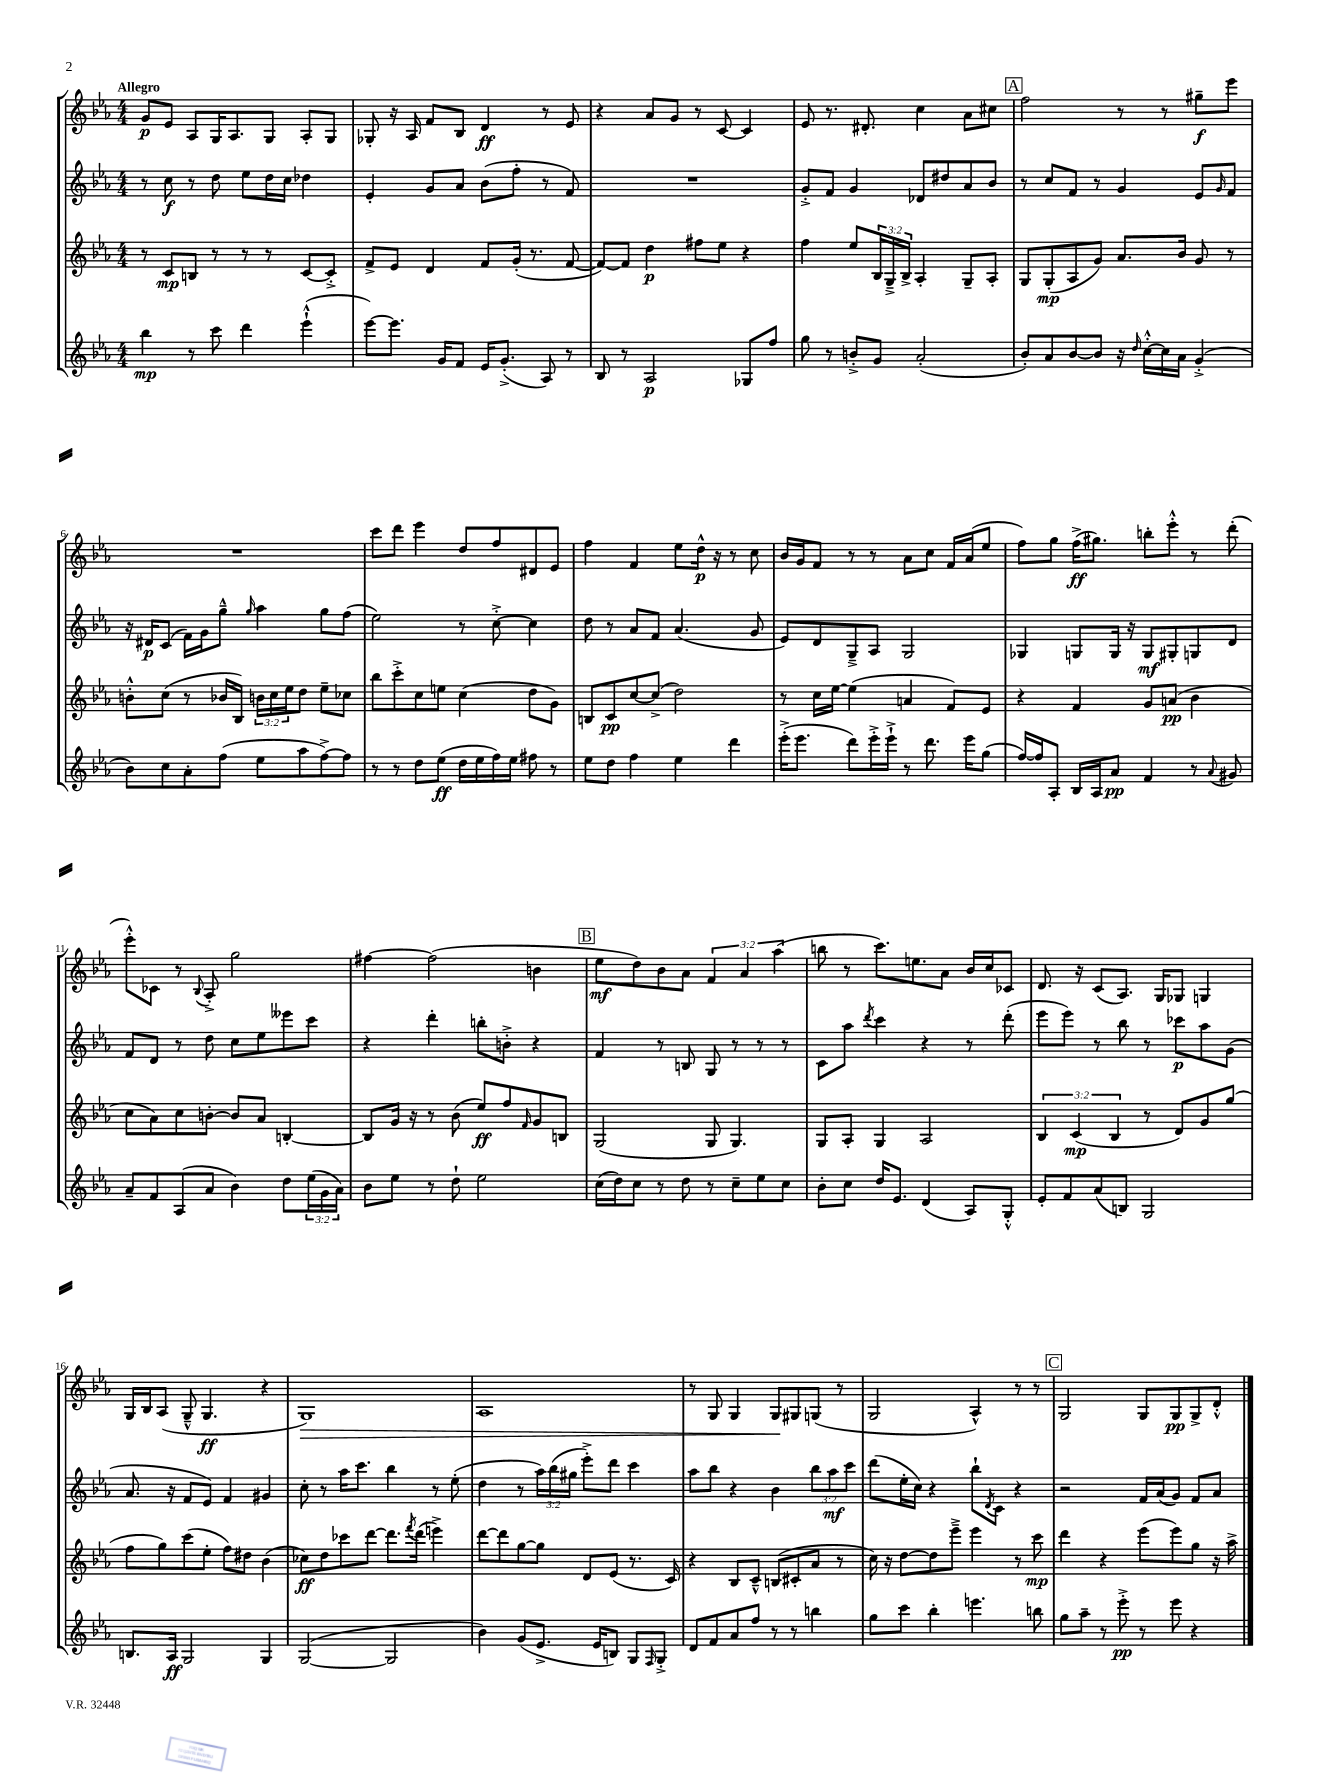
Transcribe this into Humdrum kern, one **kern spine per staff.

**kern	**dynam	**kern	**dynam	**kern	**dynam	**kern	**dynam
*part4	*part4	*part3	*part3	*part2	*part2	*part1	*part1
*staff4	*staff4	*staff3	*staff3	*staff2	*staff2	*staff1	*staff1
*clefG2	*	*clefG2	*	*clefG2	*	*clefG2	*
*k[b-e-a-]	*	*k[b-e-a-]	*	*k[b-e-a-]	*	*k[b-e-a-]	*
*M4/4	*	*M4/4	*	*M4/4	*	*M4/4	*
=1	=1	=1	=1	=1	=1	=1	=1
!	!	!	!	!	!	!LO:TX:a:B:t=Allegro	!
4bb-\	mp	8r	.	8r	.	8g/L	p
.	.	8c/L	mp	8cc\	f	8e-/J	.
8r	.	8Bn/J	.	8r	.	8A-/L	.
8ccc\	.	8r	.	8dd\	.	16G/K	.
.	.	.	.	.	.	8.A-/	.
4ddd\	.	8r	.	8ee-\L	.	.	.
.	.	8r	.	16dd\L	.	8G/J	.
.	.	.	.	16cc\JJ	.	.	.
(4eee-`^^\	.	[8c/L	.	4dd-X\	.	8A-'/L	.
.	.	8c'^/J]	.	.	.	8G/J	.
=2	=2	=2	=2	=2	=2	=2	=2
[8eee-\L)	.	8f^/L	.	4e-'/	.	8G-X'/	.
8.eee-\J]	.	8e-/J	.	.	.	16r	.
.	.	.	.	.	.	16A-/	.
.	.	4d/	.	8g/L	.	8f/L	.
16g/KL	.	.	.	.	.	.	.
8f/J	.	.	.	8a-/J	.	8B-/J	.
16e-/KL	.	8f/L	.	(8b-\L	.	4d/	ff
(8.g'^/J	.	.	.	.	.	.	.
.	.	(16g'/Jk	.	8ff'\J	.	.	.
.	.	8.r	.	.	.	.	.
8A-/)	.	.	.	8r	.	8r	.
8r	.	[8f/	.	8f/)	.	8e-/	.
=3	=3	=3	=3	=3	=3	=3	=3
8B-/	.	8f/L_)	.	1r	.	4r	.
8r	.	8f/J]	.	.	.	.	.
2A-/	p	4dd\	p	.	.	8a-/L	.
.	.	.	.	.	.	8g/J	.
.	.	8ff#X\L	.	.	.	8r	.
.	.	8ee-\J	.	.	.	[8c/	.
8G-X/L	.	4r	.	.	.	4c/]	.
8ff/J	.	.	.	.	.	.	.
=4	=4	=4	=4	=4	=4	=4	=4
8gg\	.	4ff\	.	8g'^/L	.	8e-/	.
8r	.	.	.	8f/J	.	8.r	.
8bn'^/L	.	8ee-/L	.	4g/	.	.	.
.	.	.	.	.	.	8.d#X'/	.
8g/J	.	24B-/L	.	.	.	.	.
.	.	24G~^/	.	.	.	.	.
.	.	24B-^/JJ	.	.	.	.	.
(2a-'/	.	4A-'/	.	8d-X/L	.	4cc\	.
.	.	.	.	8dd#X/	.	.	.
.	.	8G~/L	.	8a-/	.	8a-\L	.
.	.	8A-'/J	.	8b-/J	.	8cc#X\J	.
!!LO:REH:place=s1:t=A
=5	=5	=5	=5	=5	=5	=5	=5
8b-'/L)	.	8G/L	.	8r	.	2ff\	.
8a-/	.	(8G'/	mp	8cc/L	.	.	.
[8b-/	.	8A-/	.	8f/J	.	.	.
8b-/J]	.	8g/J)	.	8r	.	.	.
16r	.	8.a-/L	.	4g/	.	8r	.
16qqdd/	.	.	.	.	.	.	.
[16cc'^^\LL	.	.	.	.	.	.	.
16cc\]	.	.	.	.	.	8r	.
16a-\JJ	.	16b-/Jk	.	.	.	.	.
(4g'^/	.	8g/	.	8e-/L	.	8gg#X~\L	f
.	.	.	.	16qqg/	.	.	.
.	.	8r	.	8f/J	.	8eee-\J	.
!!LO:LB:g=z
=6	=6	=6	=6	=6	=6	=6	=6
8b-\L)	.	8bn'^^\L	.	16r	.	1r	.
.	.	.	.	16d#X/KL	p	.	.
8cc\	.	(8cc\J	.	(8c/J	.	.	.
8a-'\	.	8r	.	16f\LL)	.	.	.
.	.	.	.	16g\J	.	.	.
(8ff\J	.	16b-X/LL	.	8gg~^^\J	.	.	.
.	.	16B-/JJ)	.	.	.	.	.
.	.	.	.	16qqgg/	.	.	.
8ee-\L	.	24bn\LL	.	4aa-\	.	.	.
.	.	24cc\	.	.	.	.	.
.	.	24ee-\J	.	.	.	.	.
8aa-\	.	8dd\J	.	.	.	.	.
[8ff^\)	.	8ee-~\L	.	8gg\L	.	.	.
8ff\J]	.	8cc-X\J	.	(8ff\J	.	.	.
=7	=7	=7	=7	=7	=7	=7	=7
8r	.	8bb-\L	.	2ee-\)	.	8ccc\L	.
8r	.	8ccc'^\	.	.	.	8ddd\J	.
8dd\L	.	8cc\	.	.	.	4eee-\	.
(8ee-\J	ff	8een\J	.	.	.	.	.
16dd\LL	.	(4cc\	.	8r	.	8dd/L	.
16ee-\	.	.	.	.	.	.	.
16ff\)	.	.	.	[8cc'^\	.	8ff/	.
16ee-\JJ	.	.	.	.	.	.	.
8ff#X\	.	8dd\L	.	4cc\]	.	8d#X/	.
8r	.	8g\J)	.	.	.	8e-/J	.
=8	=8	=8	=8	=8	=8	=8	=8
8ee-\L	.	8Bn/L	.	8dd\	.	4ff\	.
8dd\J	.	8c/	pp	8r	.	.	.
4ff\	.	[8cc/	.	8a-/L	.	4f/	.
.	.	(8cc^/J]	.	8f/J	.	.	.
4ee-\	.	2dd\)	.	(4.a-/	.	8ee-\L	.
.	.	.	.	.	.	16dd^^\Jk	p
.	.	.	.	.	.	16r	.
4ddd\	.	.	.	.	.	8r	.
.	.	.	.	8g/	.	8cc\	.
=9	=9	=9	=9	=9	=9	=9	=9
(16eee-'^\KL	.	8r	.	8e-/L)	.	16b-/LL	.
8.eee-\J	.	.	.	.	.	16g/J	.
.	.	16cc\LL	.	8d/	.	8f/J	.
.	.	[16ee-\JJ	.	.	.	.	.
8ddd\L)	.	(4ee-\]	.	8G~^/	.	8r	.
16eee-'^\L	.	.	.	8A-/J	.	8r	.
16eee-`^\JJ	.	.	.	.	.	.	.
8r	.	4an/	.	2G/	.	8a-\L	.
8.ddd\	.	.	.	.	.	8cc\J	.
.	.	8f/L)	.	.	.	16f/LL	.
16eee-\KL	.	.	.	.	.	(16a-/J	.
(8gg\J	.	8e-/J	.	.	.	8ee-/J	.
=10	=10	=10	=10	=10	=10	=10	=10
[16ff/LL)	.	4r	.	4G-X/	.	8ff\L)	.
16ff/J]	.	.	.	.	.	.	.
8A-'/J	.	.	.	.	.	8gg\J	.
16B-/LL	.	4f/	.	8Gn/L	.	(16ff^\KL	ff
16A-/J	.	.	.	.	.	8.gg#X\J)	.
8a-/J	pp	.	.	16G/Jk	.	.	.
.	.	.	.	16r	.	.	.
4f/	.	8g/L	.	8G/L	mf	8bbn'\L	.
.	.	(8an/J	pp	8G#X'/	.	8eee-'^^\J	.
8r	.	4b-\	.	8Gn/	.	8r	.
8qqa-/	.	.	.	.	.	.	.
8g#X/	.	.	.	8d/J	.	(8ddd'\	.
!!LO:LB:g=z
=11	=11	=11	=11	=11	=11	=11	=11
8a-~/L	.	8cc\L	.	8f/L	.	8eee-'^^\L)	.
8f/	.	8a-\)	.	8d/J	.	8c-X\J	.
(8A-/	.	8cc\	.	8r	.	8r	.
.	.	.	.	.	.	8qqB-/	.
8a-/J	.	[8bn'\J	.	8dd\	.	8A-'^/	.
4b-\)	.	8b/L]	.	8cc\L	.	2gg\	.
.	.	8a-/J	.	8ee-\	.	.	.
8dd\L	.	[4Bn'/	.	8eee--X\	.	.	.
(24ee-\L	.	.	.	8ccc\J	.	.	.
24g\	.	.	.	.	.	.	.
24a-\JJ)	.	.	.	.	.	.	.
=12	=12	=12	=12	=12	=12	=12	=12
8b-\L	.	8B/L]	.	4r	.	[4ff#X\	.
8ee-\J	.	16g/Jk	.	.	.	.	.
.	.	16r	.	.	.	.	.
8r	.	8r	.	4ddd'\	.	(2ff#\]	.
8dd`\	.	(8b-\	.	.	.	.	.
2ee-\	.	8ee-/L)	ff	8bbn'\L	.	.	.
.	.	8ff/	.	8bn'^\J	.	.	.
.	.	16qqf/	.	.	.	.	.
.	.	8g/	.	4r	.	4bn\	.
.	.	8Bn/J	.	.	.	.	.
!!LO:REH:place=s1:t=B
=13	=13	=13	=13	=13	=13	=13	=13
(16cc\LL	.	(2G/	.	4f/	.	8ee-\L	mf
16dd\J)	.	.	.	.	.	.	.
8cc\J	.	.	.	.	.	8dd\)	.
8r	.	.	.	8r	.	8b-\	.
8dd\	.	.	.	8Bn/	.	8a-\J	.
8r	.	8G/	.	8G/	.	6f/	.
8cc~\L	.	4.G/)	.	8r	.	.	.
.	.	.	.	.	.	6a-/	.
8ee-\	.	.	.	8r	.	.	.
.	.	.	.	.	.	(6aa-\	.
8cc\J	.	.	.	8r	.	.	.
=14	=14	=14	=14	=14	=14	=14	=14
8b-'\L	.	8G/L	.	8c\L	.	8bbn\	.
8cc\J	.	8A-'/J	.	8aa-\J	.	8r	.
.	.	.	.	8qddd/	.	.	.
16dd/KL	.	4G/	.	4ccc\	.	8.ccc\L)	.
8.e-/J	.	.	.	.	.	.	.
.	.	.	.	.	.	8.een\	.
(4d/	.	2A-/	.	4r	.	.	.
.	.	.	.	.	.	8a-\J	.
8A-/L)	.	.	.	8r	.	16b-/LL	.
.	.	.	.	.	.	16cc/J	.
8G'^^/J	.	.	.	(8ddd'\	.	8c-X/J	.
=15	=15	=15	=15	=15	=15	=15	=15
8e-'/L	.	6B-/	.	8eee-\L	.	8.d/	.
8f/	.	.	.	8eee-\J)	.	.	.
.	.	(6c/	mp	.	.	.	.
.	.	.	.	.	.	16r	.
(8a-/	.	.	.	8r	.	(8c/L	.
.	.	6B-/	.	.	.	.	.
8Bn/J)	.	.	.	8bb-\	.	8.A-/J)	.
2G/	.	8r	.	8r	.	.	.
.	.	.	.	.	.	16G/KL	.
.	.	8d/L)	.	8ccc-X\L	p	8G-X/J	.
.	.	8g/	.	8aa-\	.	4Gn/	.
.	.	(8gg/J	.	(8g\J	.	.	.
!!LO:LB:g=z
=16	=16	=16	=16	=16	=16	=16	=16
8.Bn/L	.	8ff\L	.	8.a-/	.	16G/LL	.
.	.	.	.	.	.	16B-/J	.
.	.	8gg\)	.	.	.	(8A-/J	.
16A-/Jk	ff	.	.	16r	.	.	.
2G/	.	(8ccc\	.	8f/L	.	8G~^^/	.
.	.	8ee-'\J	.	8e-/J)	.	4.G/	ff
.	.	8ff\L)	.	4f/	.	.	.
.	.	8dd#X\J	.	.	.	.	.
4G/	.	(4b-\	.	4g#X/	.	4r	.
=17	=17	=17	=17	=17	=17	=17	=17
!	!	!	!	!	!	!	!LO:HP:b
([2G/	.	8cc-X\L)	ff	8cc'\	.	1G)	>
.	.	8dd\	.	8r	.	.	.
.	.	8ccc-X\	.	16aa-\KL	.	.	.
.	.	.	.	8.ccc\J	.	.	.
.	.	[8ddd\J	.	.	.	.	.
2G/]	.	8.ddd\L]	.	4bb-\	.	.	.
.	.	8qfff/	.	.	.	.	.
.	.	(16ddd\Jk	.	.	.	.	.
.	.	4eeen^\)	.	8r	.	.	.
.	.	.	.	(8ee-'\	.	.	.
=18	=18	=18	=18	=18	=18	=18	=18
4b-\)	.	[8ddd\L	.	4dd\	.	1A-	.
.	.	8ddd\]	.	.	.	.	.
(8g/L	.	[8gg\	.	8r	.	.	.
8.e-^/J	.	8gg\J]	.	24aa-\LL)	.	.	.
.	.	.	.	(24bb-\	.	.	.
.	.	.	.	24gg#X\JJ	.	.	.
.	.	8d/L	.	8eee-'^\L)	.	.	.
16e-/KL	.	.	.	.	.	.	.
8Bn/J)	.	(8e-/J	.	8ddd\J	.	.	.
8G/L	.	8.r	.	4ccc\	.	.	.
16qqF/	.	.	.	.	.	.	.
8G'^/J	.	.	.	.	.	.	.
.	.	16c/)	.	.	.	.	.
=19	=19	=19	=19	=19	=19	=19	=19
8d/L	.	4r	.	8aa-\L	.	8r	.
8f/	.	.	.	8bb-\J	.	8G/	.
8a-/	.	8B-/L	.	4r	.	4G/	.
8ff/J	.	8c~^^/J	.	.	.	.	.
8r	.	(8Bn/L	.	4b-\	.	8G/L	.
8r	.	8c#X'/	.	.	.	8G#X/	]
4bbn\	.	8a-/J	.	12bb-\L	.	(8Gn/J	.
.	.	.	.	12aa-\	mf	.	.
.	.	8r	.	.	.	8r	.
.	.	.	.	12ccc\J	.	.	.
=20	=20	=20	=20	=20	=20	=20	=20
8gg\L	.	16cc\)	.	(8ddd\L	.	2G/	.
.	.	16r	.	.	.	.	.
8ccc\J	.	[8dd\L	.	16ee-'\L	.	.	.
.	.	.	.	16cc\JJ)	.	.	.
4bb-'\	.	8dd\]	.	4r	.	.	.
.	.	8eee-~^\J	.	.	.	.	.
4.eeen\	.	4eee-\	.	8bb-`\L	.	4A-^^/)	.
.	.	.	.	8qd/	.	.	.
.	.	.	.	8c\J	.	.	.
.	.	8r	.	4r	.	8r	.
8bbn\	.	8ccc\	mp	.	.	8r	.
!!LO:REH:place=s1:t=C
=21	=21	=21	=21	=21	=21	=21	=21
8gg\L	.	4ddd\	.	2r	.	2G/	.
8aa-~\J	.	.	.	.	.	.	.
8r	.	4r	.	.	.	.	.
8eee-'^\	pp	.	.	.	.	.	.
8r	.	(8eee-\L	.	16f/LL	.	8G/L	.
.	.	.	.	(16a-/J	.	.	.
8eee-\	.	8eee-\)	.	8g/J)	.	8G/	pp
4r	.	8gg\J	.	8f/L	.	8G^/	.
.	.	16r	.	8a-/J	.	8d'^^/J	.
.	.	16aa-^\	.	.	.	.	.
==	==	==	==	==	==	==	==
*-	*-	*-	*-	*-	*-	*-	*-
